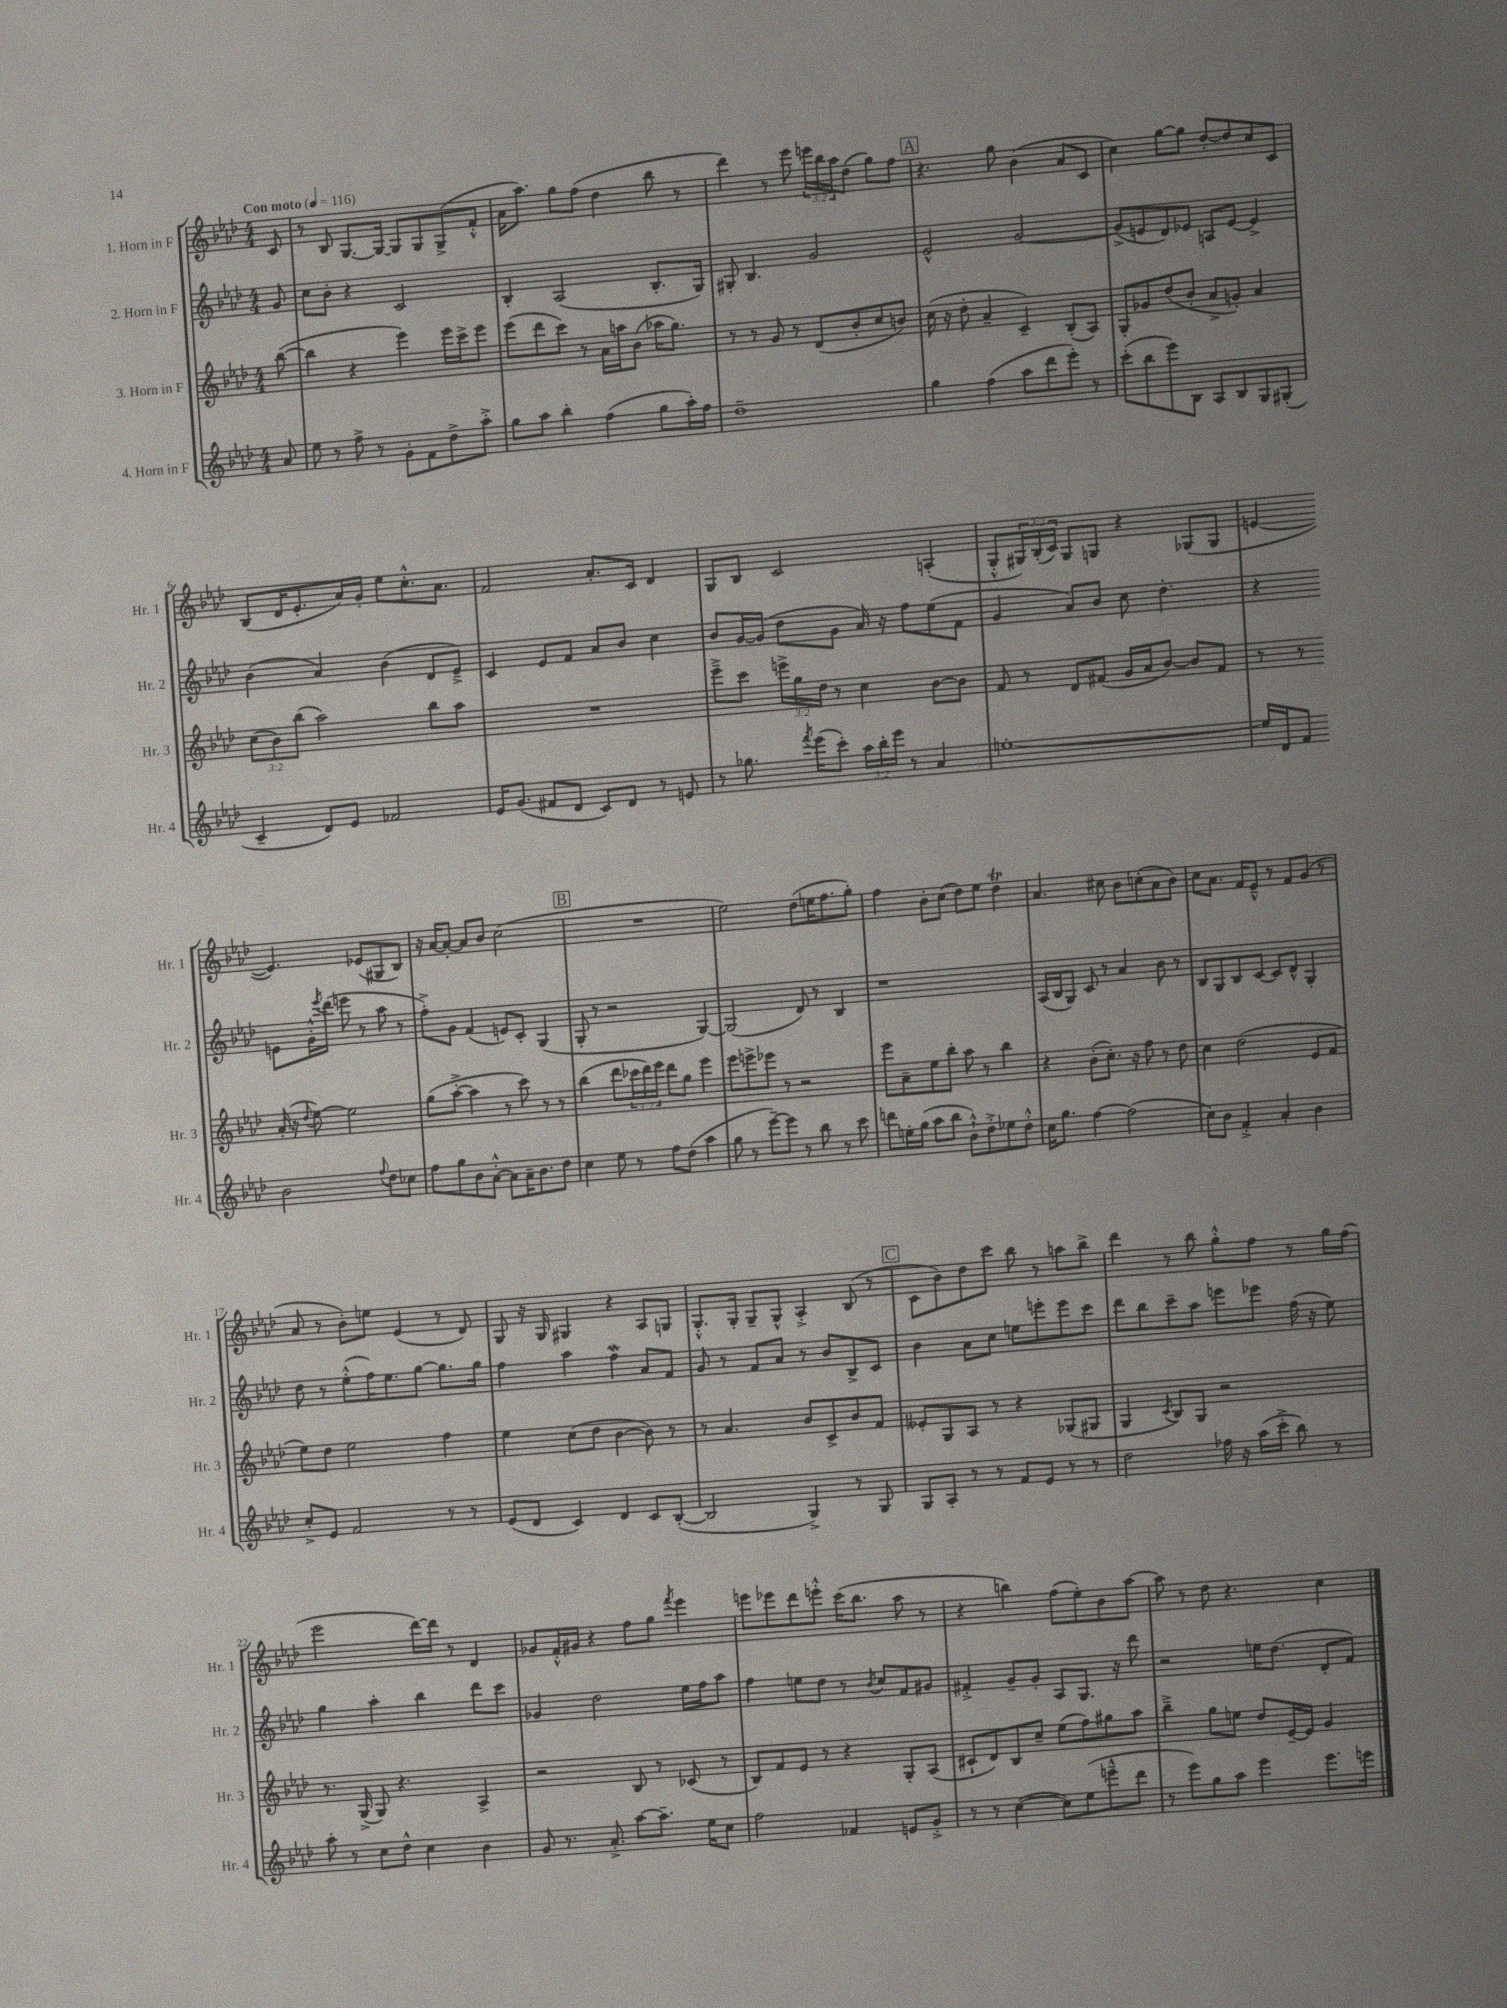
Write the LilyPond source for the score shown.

<<
\new StaffGroup <<
\new Staff = "s0" \with { instrumentName = "1. Horn in F" shortInstrumentName = "Hr. 1" } {
    \clef treble \key aes \major \numericTimeSignature \time 4/4 \override Staff.TupletNumber.text = #tuplet-number::calc-fraction-text \partial 8 \tempo "Con moto" 4 = 116
    c'8 |
    r8 bes8 g8.~ g16~ g8 g8 g8->( f'8-.-^ |
    aes'16 aes''8.) g''8 f''8( des''4 bes''8 r8 |
    des'''4) r8 ees'''8 \tuplet 3/2 { e'''16 bes''16 aes''16 } des''8( g''8) f''8 |
    \mark \markup { \box "A" } r4. g''8 bes'4( aes'8 c'8 |
    c''4) g''8~ g''8 des''8~-. des''8 c''8 c'8 |
    bes8( des'16 ees'8.-. aes'16) g'16-. ees''8 c''8.-.-^ aes'8. |
    f'2 aes'8.-. c'16 des'4 |
    g8 bes8 c'2 a4-.( |
    g8-.-^ \tuplet 3/2 { gis16) bes16-.( c'16) } gis8 g8 r4 ges8( ges8 |
    e'4~ e'4.) ees'8( gis8 bes8) |
    r16 aes'16~ aes'8~-. aes'8 bes'8 c''2( |
    \mark \markup { \box "B" } R1 |
    ees''2) des''8( e''16 f''8. g''8-.) |
    f''4 bes'8-. c''8( des''8) ees''8 des''4\trill |
    aes'4. cis''8 bes'8 c''8-.( aes'8 bes'8) |
    c''8 aes'8. f'16 ees'8---^ r8 f'8 g'8( r8 |
    aes'8 r8 bes'8-.) e''8 ees'4( r8 des'8) |
    g8 r16 g16 gis4 r4 aes8 g8 |
    g8.-.-^ g16-. g8-- g8-^ aes4-.-> bes8( r8 |
    \mark \markup { \box "C" } c'8 bes'8) des''8 c'''8 bes''8 r8 a''8 bes''8-> |
    des'''4 r8 bes''8 g''8-.-^ f''8 r8 g''16 f''16( |
    ees'''2 des'''16~) des'''16 r8 des'4 |
    ges'8 f'16-.-^ gis'16 r4 f''8 g''8 \acciaccatura { f'''8 } ees'''4 |
    e'''8 ees'''8 des'''8 e'''8-.-^ c'''16( bes''8. aes''8 r8 |
    r4 b''4) f''8( ees''8-.) bes'8 aes''8~ |
    aes''8 r8 des''8 r4. c''4 \bar "|." |
}
\new Staff = "s1" \with { instrumentName = "2. Horn in F" shortInstrumentName = "Hr. 2" } {
    \clef treble \key aes \major \numericTimeSignature \time 4/4 \partial 8
    g'8 |
    c''8 bes'8-. r4 c'2 |
    bes4-. aes2( bes8.-. g16) |
    gis8-. bes4. g'2 |
    \mark \markup { \box "A" } ees'2-^ g'2~ |
    g'8->( e'8 des'8) ees'8 a8 ees'8~ ees'4-> |
    bes'4( aes'4) bes'4( des'8 ees'8--->) |
    c'4 ees'8 f'8 aes'8 bes'8 c''4 |
    bes'8 g'16~ g'16( des''8 g'8 aes'16) r16 f''8 ees''8( f'8 |
    g'4 aes'8) bes'8 c''8 des''4.-. |
    r4 e'8 g'16-.-^ \acciaccatura { ees'''8 } des'''16( e'''8 r8 aes''8 r8 |
    f''8-.->) g'8 f'4( e'8) c'8-. g4( |
    \mark \markup { \box "B" } g8-. r8 r2 g4~) |
    g2( des'8) r8 bes4 |
    r1 |
    aes16( bes16 g8) c'8 r8 aes'4 bes'8 r8 |
    bes8 g8 bes8 c'8~ c'8 des'8-^ g4-. |
    des''8 r8 ees''8-.-^( f''16) ees''8. g''8~ g''8. g''16 |
    f''4 aes''4 f''4\mordent aes'8 f'8 |
    g'8 r8 f'8 aes'8 r8 bes'8 bes8-> c'8 |
    \mark \markup { \box "C" } bes'4 aes'8 c''8 e''8 e'''8-. e'''8 c'''8 |
    des'''8 bes''8 c'''8-- aes''8 e'''8 ees'''8 f''16( r16 ees''8) |
    g''4 aes''4-. bes''4 des'''8 c'''8 |
    ges'4 des''2 ees''16 f''16 aes''8 |
    f''4 e''8 des''8 r8 \acciaccatura { bes'8 } c''8 f'8 gis'8 |
    fis'4-.-> g'8-- g'8-. aes8 g8. r16 des'''8 |
    r2 e''16 des''8.( des'8-. f'8) \bar "|." |
}
\new Staff = "s2" \with { instrumentName = "3. Horn in F" shortInstrumentName = "Hr. 3" } {
    \clef treble \key aes \major \numericTimeSignature \time 4/4 \override Staff.TupletNumber.text = #tuplet-number::calc-fraction-text \partial 8
    bes''8~( |
    bes''4 r4 ees'''4) ees'''16 c'''16-> ees'''8 |
    ees'''8( des'''8 c'''8) r8 aes'16 a''16 bes'8( aes''16 g''8.) |
    r8 r8 g'8 r8 des'8( bes'8-. c''8 b'8) |
    \mark \markup { \box "A" } c''16( r16 des''8-. aes'4-- c'4--) bes8-.( aes8) |
    g8-. ges'8 des''8( bes'8-. aes'8-> g'8-.) aes'4 |
    \tuplet 3/2 { c''8( bes'8) bes''8( } aes''2) bes''8 aes''8 |
    R1 |
    ees'''8---> c'''8 \tuplet 3/2 { e'''16-> g''16 des''16 } r8 c''4 bes'8~ bes'8 |
    f'8 r8 des'8 fis'8( g'16 aes'16 bes'8~) bes'8 fis'8 |
    r8 r8 aes'16-.( r16 \appoggiatura { des''8 } ees''8~) ees''2 |
    g''8( aes''8~-.-> aes''4 r8 c'''8) r8 r8 |
    \mark \markup { \box "B" } bes''4( des'''8 \tuplet 3/2 { ces'''16 des'''16) ees'''16 } des'''8 g''8 ees'''4 |
    ees'''8 e'''8-> ees'''8 r8 r2 |
    ees'''8 aes'8-- ees''8 bes''8-. aes''8 r8 bes''4 |
    r4 bes'8-.( c''8.-.) r16 f''8 r8 des''8 |
    c''4 des''2( ees'8 f'8 |
    ees''8) des''8 ees''2 f''4 |
    ees''4 c''8( des''8 bes'4~ bes'8) r8 |
    r8 aes'4. bes'8 c'8-> bes'8 f'8 |
    \mark \markup { \box "C" } eeses'8-. g8 aes8 r8 r4 ges8( gis8 |
    g4 \acciaccatura { c'8 } bes8) g8 r2 |
    r8. g16->( g8) r4. aes4-> |
    r2 bes8 r8 ces'8( r8 |
    bes8) f'8 ees'8 r8 r4 g8-. aes8( |
    cis'8-! des'8) bes8 c''8-- ees''8( f''8) gis''8 aes''8 |
    bes''4---> g''8 e''8 des''8 ees'16~-- ees'16 g'4 \bar "|." |
}
\new Staff = "s3" \with { instrumentName = "4. Horn in F" shortInstrumentName = "Hr. 4" } {
    \clef treble \key aes \major \numericTimeSignature \time 4/4 \override Staff.TupletNumber.text = #tuplet-number::calc-fraction-text \partial 8
    aes'8 |
    ees''8 r8 f''8-> r8 g'8-. f'8 des''8-> aes''8-.-> |
    g''8 aes''8 bes''4-. f''4( g''8 aes''16-.) f''16 |
    des''1-- |
    \mark \markup { \box "A" } g''4 f''4( aes''8 des'''8 ees'''8-.) r8 |
    c'''8-.( bes''8 ees'''8) bes8 aes8 bes8 g8 gis8-.( |
    c'4-- des'8) ees'8 fes'2 |
    ees'16 g'8.( fis'8 des'8 c'8) des'8 r8 e'8 |
    r8 ges''8. \acciaccatura { f'''8 } ees'''16( c'''8-.) \tuplet 3/2 { aes''16 bes''16-. ees'''16 } r8 aes'4 |
    e''1~-. |
    e''16 des'16 f'8 bes'2 \appoggiatura { f''8 } des''8 ces''8 |
    f''8 g''8 bes'8 aes'8~-.-^ aes'8 aes'16-- bes'8. des''8 |
    \mark \markup { \box "B" } c''4 ees''8 r8 f''8 des''8( aes''4 |
    g''8 r8 ees'''8~--) ees'''8 r8 bes''8 r8 c'''8 |
    d'''8 e''16-. g''16( aes''8 bes''8 bes'8-!-^) des''8-.-> ees''8 des''8-.-^ |
    c''16 g''8. f''4~ f''2( |
    c''8) bes'8 f'4-.-> aes'4-. bes'4 |
    c''8-.-> ees'8 f'2 r8 r8 |
    ees'8( des'8 c'4) des'4 c'8 bes8~-.( |
    bes2 g4->) r8 g8 |
    \mark \markup { \box "C" } g8 aes8-. r8 r8 f'8 ees'8 r8 r8 |
    des''2 fes''16 r16 aes''16( c'''16-.-> bes''8) r8 |
    aes''8-. r8 c''8 des''8-^ c''4 bes'4 |
    g'8 r8. aes'8.-.-> aes''8~ aes''8.-- ees''16 c''8 |
    f''2 fes'4 e'8 g'8-.-> |
    r8 r8 c''4~( c''8) ees''8( e'''8---^ des'''8 |
    r8 ees'''8) g''8 aes''8 ees'''4 ees'''8. e'''16 \bar "|." |
}
>>
>>
